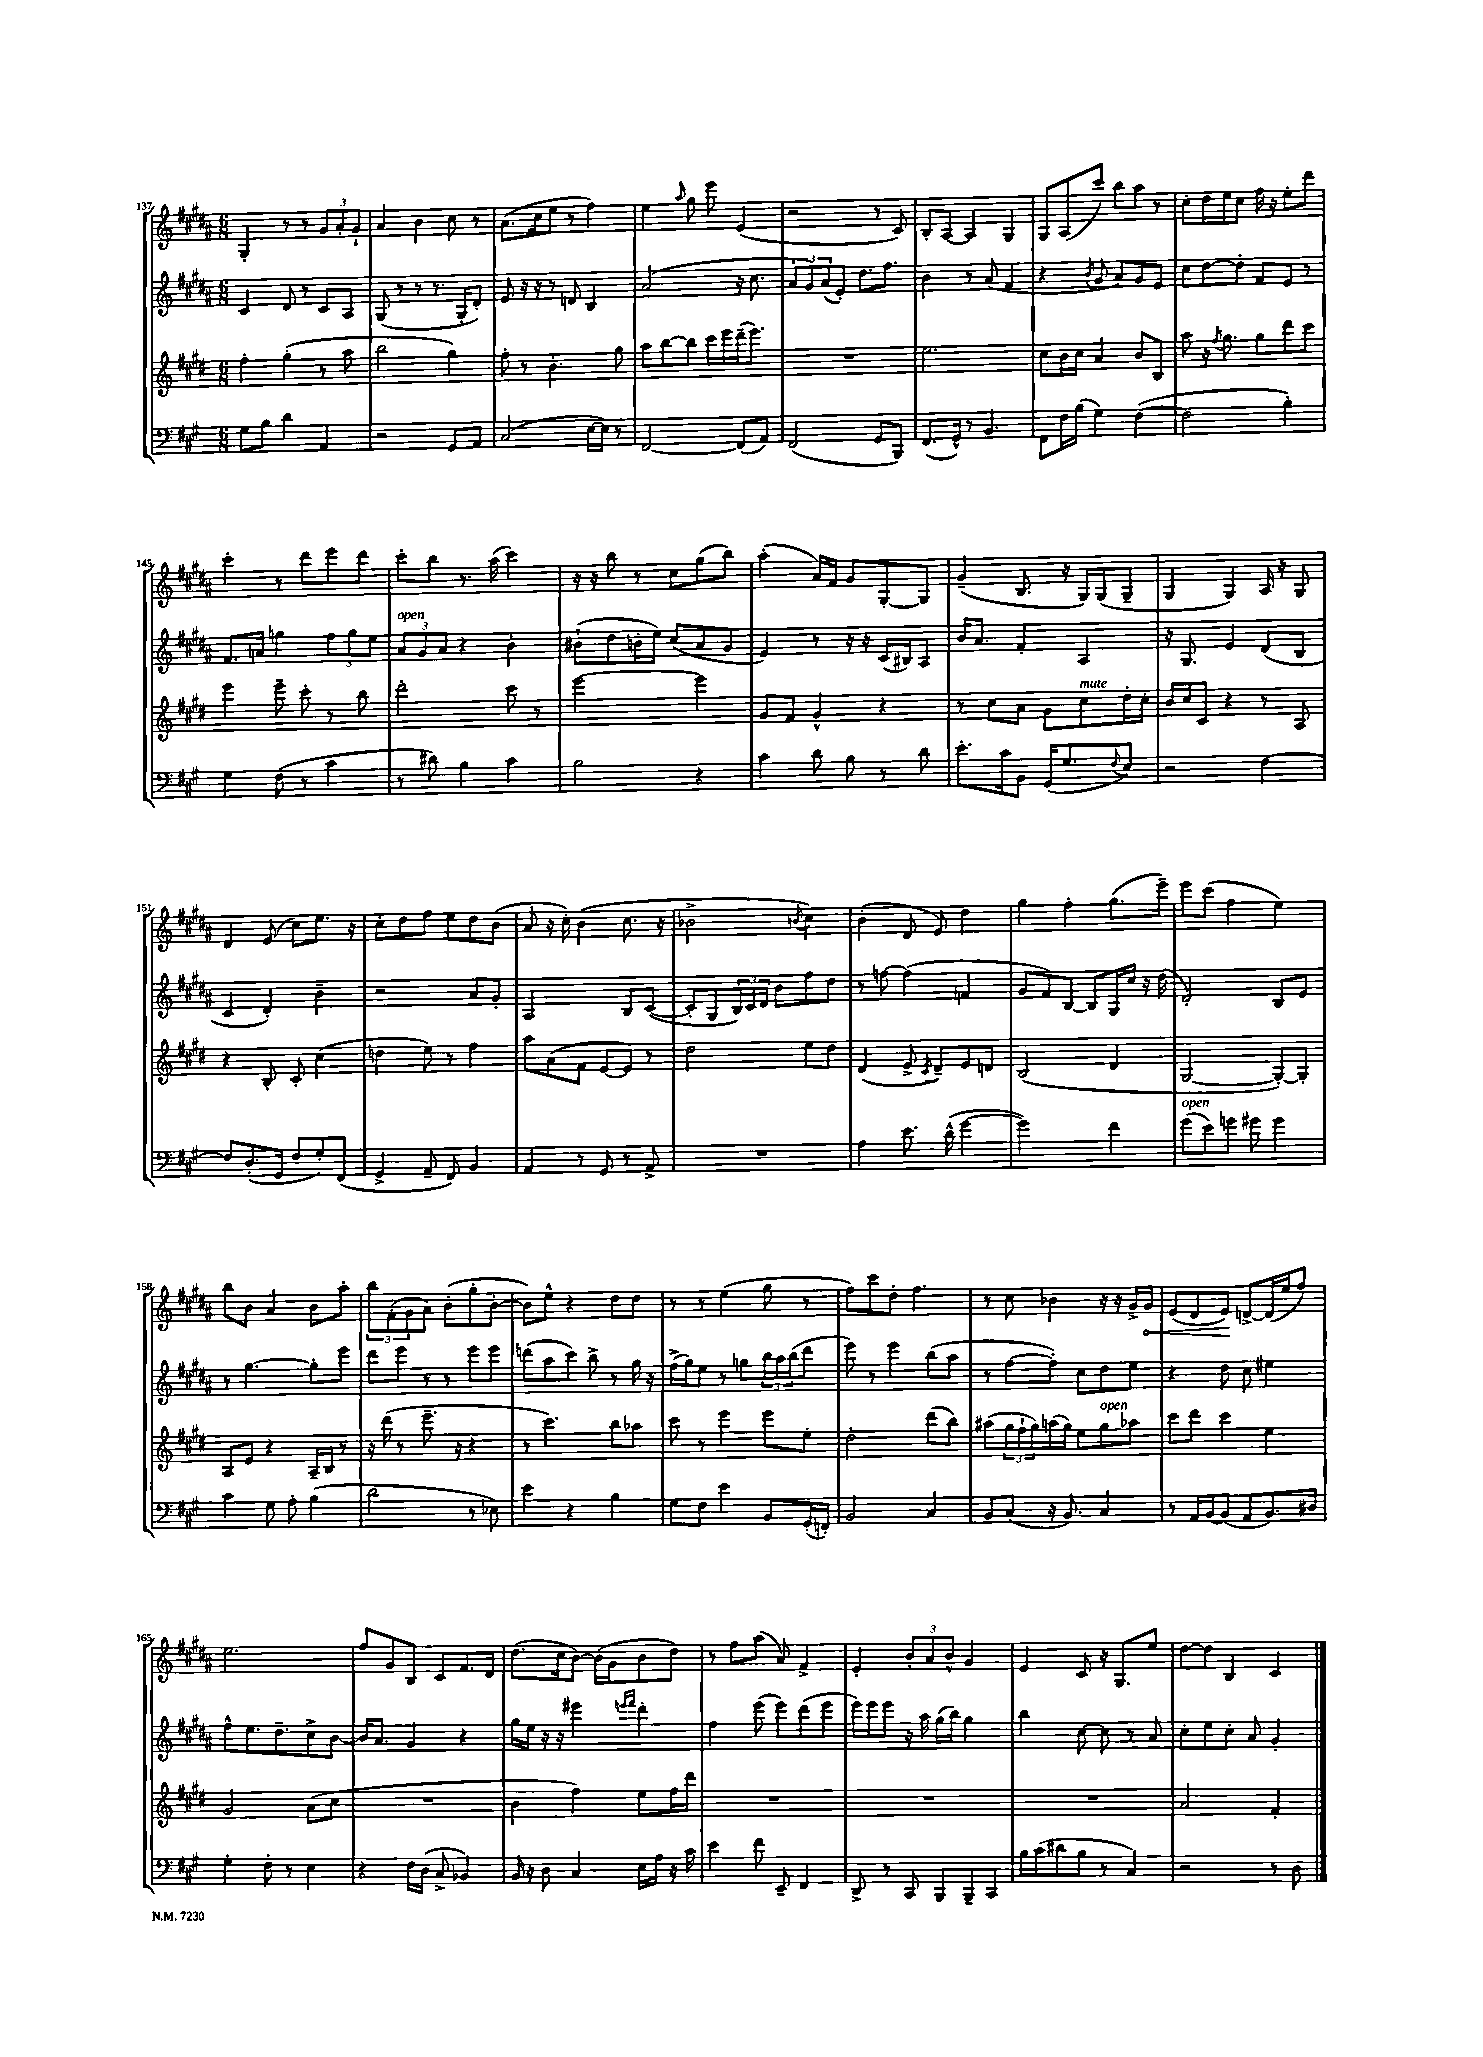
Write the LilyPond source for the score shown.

<<
\new StaffGroup <<
\new Staff = "s0" {
    \clef treble \key b \major \numericTimeSignature \time 6/8
    gis4-. r8 r8 \tuplet 3/2 { gis'8 ais'8-. gis'8-! } |
    ais'4 b'4 cis''8 r8 |
    ais'8.( cis''16 e''8 r8 fis''4) |
    e''4 \grace { ais''16 } gis''8 e'''8 e'4( |
    r2 r8 cis'8) |
    b8-. ais8~ ais4 gis4 |
    gis8 ais8( cis'''8) b''8 ais''8 r8 |
    cis''8-. dis''16 e''16 cis''8 fis''16 r16 e''8-. dis'''8 |
    cis'''4-. r8 dis'''8 e'''8 dis'''8 |
    cis'''8-. b''8 r8. ais''16( cis'''4) |
    r16 r16 b''8 r8 cis''8 gis''8( b''8) |
    ais''4-.( ais'16) fis'16 gis'8 gis8~-. gis8 |
    gis'4--( b8. r16 gis16) gis16( gis8-- |
    gis4 gis4) ais16 r16 gis8 |
    dis'4 e'8( cis''8) e''8. r16 |
    cis''8-. dis''8 fis''8 e''8 dis''8 b'8( |
    ais'8 r16 cis''16-.) b'4( cis''8. r16 |
    bes'2-> \acciaccatura { b'8 } cis''4) |
    b'4-.( dis'8 e'8) dis''4 |
    gis''4 fis''4-. gis''8.( e'''16--) |
    e'''8 cis'''8( fis''4 e''4) |
    b''8 b'8 ais'4 b'8 ais''8-. |
    \tuplet 3/2 { b''8 fis'8-.( gis'8 } ais'8) b'8-.( gis''8-. b'8~-. |
    b'8) e''8-^ r4 dis''8 dis''8 |
    r8 r8 e''4( gis''8 r8 |
    fis''8) cis'''8 dis''8-. fis''4. |
    r8 cis''8 bes'4 r16 r16 gis'16-> \once \override Hairpin.circled-tip = ##t gis'16\< |
    e'8( dis'8 e'8\!) d'8~-> d'16( e''16 fis''8) |
    e''2. |
    fis''8 gis'8 b8 cis'8 fis'8. dis'16 |
    dis''8.( cis''16 b'8~) b'16( gis'16 b'8 dis''8) |
    r8 fis''8 ais''8( ais'8) fis'4-> |
    e'4-. \tuplet 3/2 { b'8-. ais'8 b'8-^ } gis'4 |
    e'4 cis'8 r16 gis8. e''8 |
    dis''8~ dis''8 b4 cis'4 \bar "|." |
}
\new Staff = "s1" {
    \clef treble \key b \major \numericTimeSignature \time 6/8
    cis'4 dis'8 r8 cis'8 ais8 |
    gis8( r8 r8 r8. gis16-. dis'8-.) |
    e'8 r16 r16 r8 d'8 b4 |
    ais'2( r16 cis''8. |
    \tuplet 3/2 { ais'8 gis'8) ais'8( } e'8-.) dis''8. fis''8. |
    b'4 r8 ais'8( fis'4 |
    r4 \acciaccatura { b'8 } gis'8 ais'8) gis'8 e'8 |
    cis''8 dis''8~ dis''8-. fis'8 e'8 r8 |
    fis'8. a'16 g''4 \tuplet 3/2 { fis''8 g''8 e''8 } |
    \tuplet 3/2 { ais'8^\markup { \italic "open" } gis'8 ais'8 } r4 b'4-. |
    bis'8-!( dis''8 b'16-. e''16) cis''8( ais'8 gis'8 |
    e'4) r8 r16 r16 cis'16( bis16) ais8 |
    b'16 ais'8. fis'4-. ais4 |
    r16 gis8. e'4 dis'8( b8 |
    cis'4 dis'4-.) b'4-- |
    r2 ais'8 gis'8-. |
    ais2 b8 cis'8~( |
    cis'8-. gis8 \tuplet 3/2 { b16) cis'16 dis'16 } b'8 fis''8 dis''8 |
    r8 f''8~ f''4( f'4 |
    gis'8 fis'8) b8~ b8 gis16 cis''16 r16 dis''16( |
    dis'2-.) b8 e'8 |
    r8 gis''4.~ gis''8-. e'''8 |
    dis'''8 e'''8 r8 r8 e'''8 e'''8 |
    d'''8( ais''8 cis'''8) b''8-> r8 gis''16 r16 |
    fis''16->( gis''16) e''8 r8 g''8 \tuplet 3/2 { b''16 ais''16 b''16( } dis'''8 |
    e'''8) r8 e'''4 b''8( ais''8 |
    r8 fis''8~ fis''8-.) cis''8 dis''8 e''8 |
    r4 dis''8 cis''8 eis''4 |
    fis''8-^ e''8. dis''8.-- cis''8-> b'8~ |
    b'16 ais'8. gis'4 r4 |
    gis''16 e''16 r16 r16 eis'''4 \grace { e'''16 fis'''16 } dis'''4-. |
    fis''4 e'''8( e'''8) dis'''8( e'''8 |
    e'''16) e'''16 e'''8 r16 ais''16 gis''16( b''16) gis''4 |
    b''4 cis''8~ cis''8 r8 ais'8 |
    cis''8-. e''8 cis''8-. ais'8 gis'4-. \bar "|." |
}
\new Staff = "s2" {
    \clef treble \key e \major \numericTimeSignature \time 6/8
    fis''4-. gis''4-.( r8 a''8 |
    b''2 gis''4) |
    fis''8-. r8 b'4.-. gis''8 |
    a''8 b''8~ b''8 cis'''16 e'''16 dis'''16--( e'''8.) |
    R2. |
    e''2. |
    cis''8 b'16 cis''16 a'4 b'8 b8 |
    a''8 r16 \acciaccatura { fis''8 } gis''8. gis''8 dis'''8 cis'''8 |
    e'''4 e'''8-- cis'''8-. r8 b''8 |
    dis'''2-. cis'''8 r8 |
    e'''2~ e'''4 |
    gis'8 fis'8 gis'4-^ r4 |
    r8 cis''8 a'8 gis'8 cis''8^\markup { \italic "mute" } dis''16-. cis''16-. |
    b'16 cis''16 cis'8 r4 r8 a8 |
    r4 b8-. cis'8-. cis''4( |
    d''4 e''8) r8 fis''4 |
    a''8 a'8( fis'8 e'8~ e'8) r8 |
    dis''2 e''8 dis''8 |
    dis'4( e'8-> \acciaccatura { cis'8 } dis'8--) e'8 d'8 |
    b2( dis'4 |
    gis2~ gis8~-.) gis8-. |
    a8 e'8 r4 a16-- b16 r8 |
    r16 dis'''16( r8 e'''8.-- r16 r4 |
    r8 cis'''4.) b''8 aes''8 |
    cis'''8 r8 e'''4 e'''8 e''8-. |
    dis''2-. dis'''8( b''8) |
    ais''8( \tuplet 3/2 { gis''16 fis''16-! gis''16) } a''16( gis''16) e''8 gis''8^\markup { \italic "open" } aes''8 |
    cis'''8 dis'''8 cis'''4 e''4 |
    gis'2 a'8( cis''8 |
    R2. |
    b'4 fis''4) e''8 fis''16 dis'''16 |
    R2. |
    R2. |
    R2. |
    a'2 fis'4-. \bar "|." |
}
\new Staff = "s3" {
    \clef bass \key a \major \numericTimeSignature \time 6/8
    gis8 b8 d'4 a,4 |
    r2 gis,8 a,8 |
    cis2( e16~ e16) r8 |
    fis,2~ fis,8( a,8) |
    fis,2( gis,8 b,,8) |
    fis,8.( gis,16-^) r8 b,4. |
    fis,8 fis16 b16( gis4) fis4~( |
    fis2 b4-.) |
    gis4 fis8( r8 cis'4 |
    r8 dis'8) b4 cis'4 |
    b2 r4 |
    cis'4 d'8 b8 r8 d'8 |
    e'8.-. cis'16 b,8 gis,16( gis8. \appoggiatura { fis8 } e8) |
    r2 fis4~ |
    fis8 d8.-.( gis,16 fis8 gis8-.) fis,8( |
    gis,4-> a,8-- fis,8) b,4 |
    a,4 r8 gis,8 r8 a,8-> |
    R2. |
    a4 e'8. d'16-^( gis'4~ |
    gis'2) fis'4 |
    gis'8^\markup { \italic "open" }( e'8) g'8 gis'8 gis'4 |
    cis'4 gis8 a8-. b4( |
    d'2 r8 ees8) |
    e'4 r4 b4 |
    gis8 fis8 e'4 b,8 gis,16-.( f,16-.) |
    b,2 cis4 |
    b,8 cis8( r16 b,8.) cis4 |
    r8 a,16 b,16~ b,8( a,8 b,8.) dis16 |
    gis4-. fis8-. r8 e4 |
    r4 fis16 d16( cis8-> bes,4) |
    b,16 r16 d8 cis4 e16 a16 r16 cis'16 |
    e'4 fis'8 e,8-- fis,4 |
    d,8-> r8 cis,8 b,,8 b,,8-- cis,8 |
    b16 cis'16( dis'8 b8 r8 cis4) |
    r2 r8 d8 \bar "|." |
}
>>
>>
\layout { \context { \Score currentBarNumber = #137 } }
